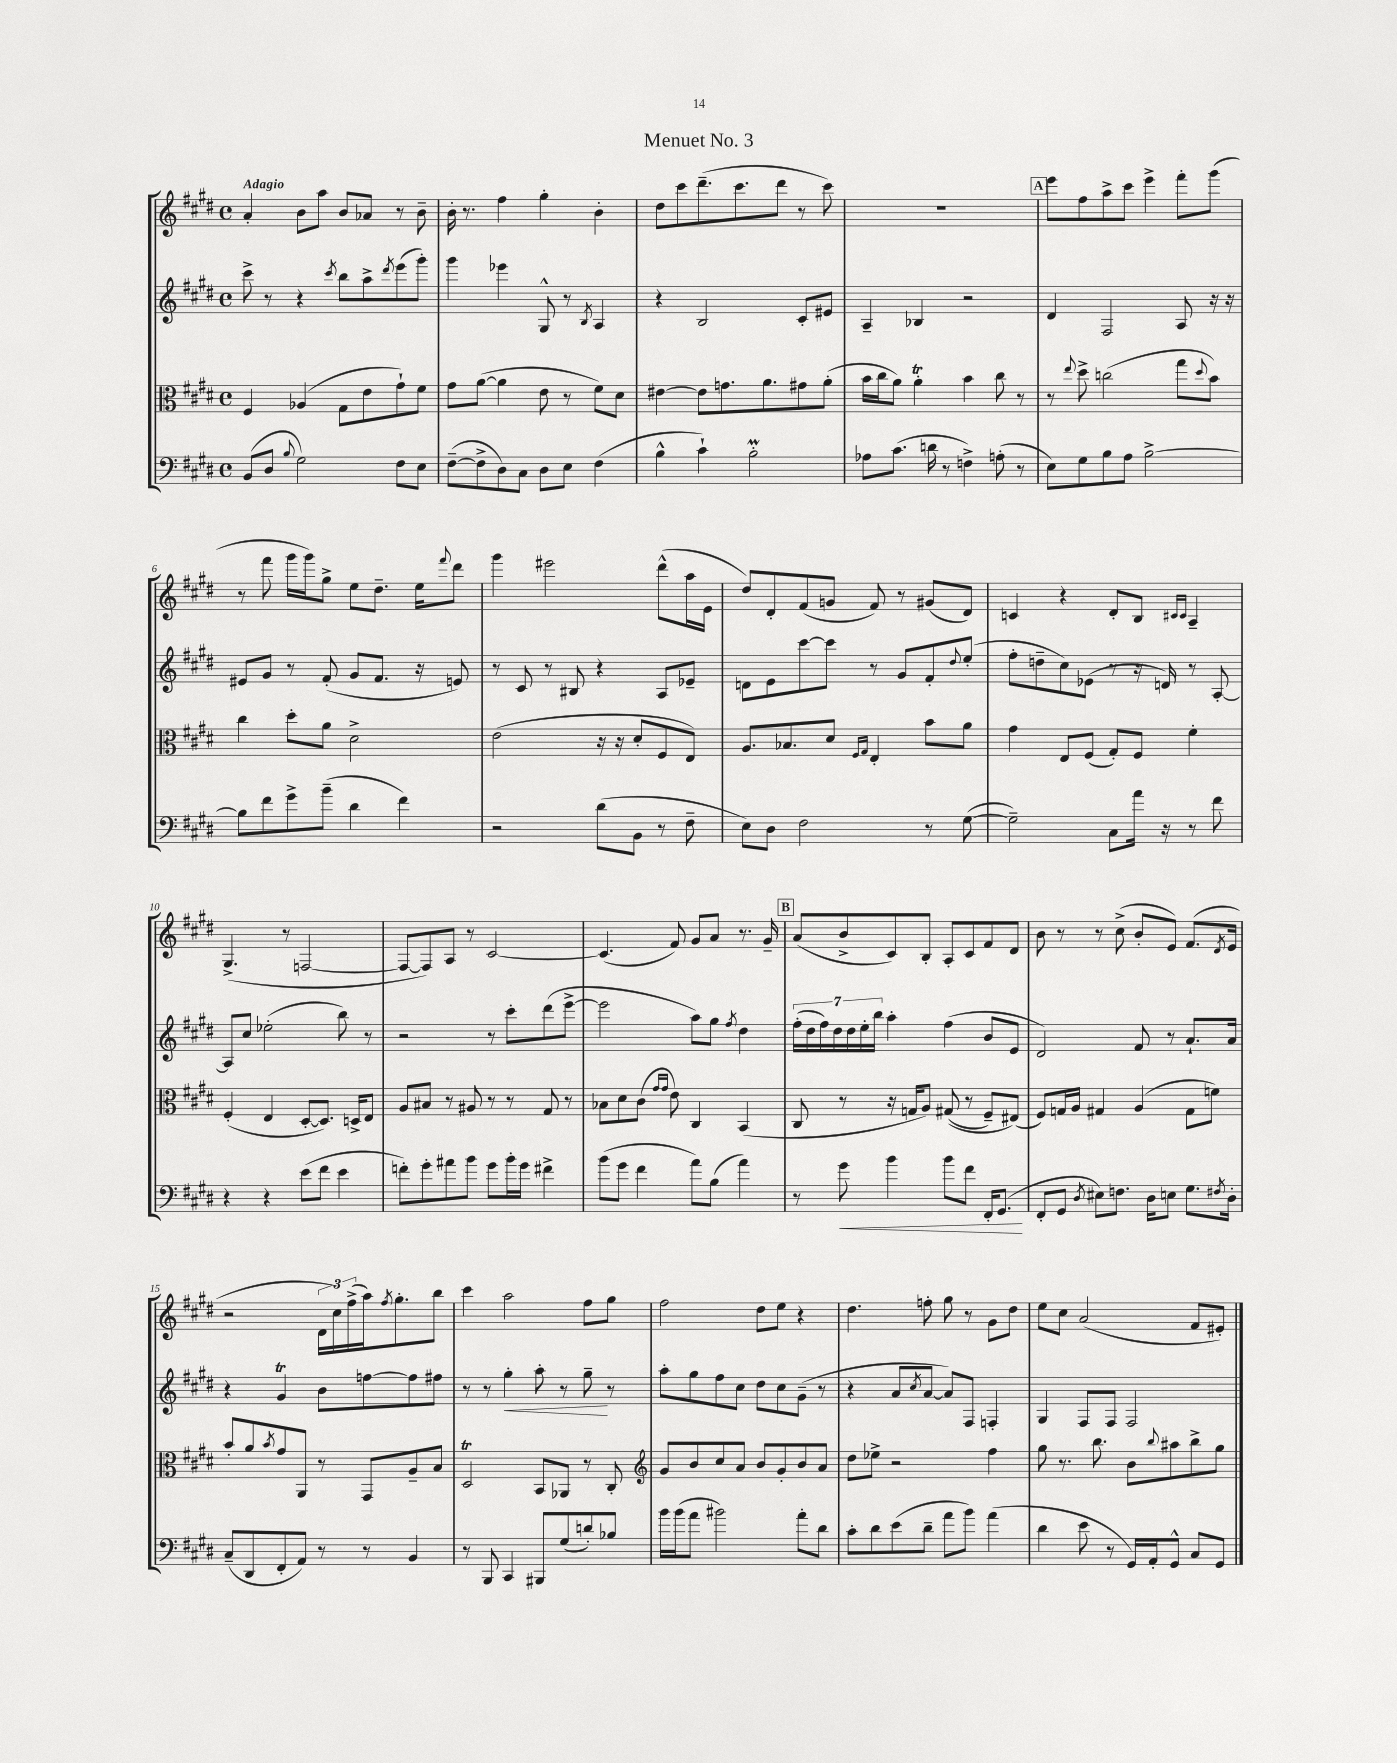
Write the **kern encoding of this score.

**kern	**dynam	**kern	**kern	**dynam	**kern
*part4	*part4	*part3	*part2	*part2	*part1
*staff4	*staff4	*staff3	*staff2	*staff2	*staff1
*clefF4	*	*clefC3	*clefG2	*	*clefG2
*k[f#c#g#d#]	*	*k[f#c#g#d#]	*k[f#c#g#d#]	*	*k[f#c#g#d#]
*M4/4	*	*M4/4	*M4/4	*	*M4/4
*met(c)	*	*met(c)	*met(c)	*	*met(c)
=1	=1	=1	=1	=1	=1
!	!	!	!	!	!LO:TX:a:B:t=Adagio
(8BB/L	.	4F#/	8ccc#^\	.	4a'/
8D#/J	.	.	8r	.	.
8qqB/	.	.	.	.	.
2G#\)	.	(4A-X/	4r	.	8b\L
.	.	.	.	.	8aa\J
.	.	.	8qccc#/	.	.
.	.	8G#\L	8bb\L	.	8b/L
.	.	8e\	8aa^\	.	8a-X/J
.	.	.	8qddd#/	.	.
8F#\L	.	8g#`\)	(8eee\	.	8r
8E\J	.	8f#\J	8ggg#'\J)	.	8b~\
=2	=2	=2	=2	=2	=2
([8F#~\L	.	8g#\L	4ggg#\	.	16b'\
.	.	.	.	.	8.r
8F#^\]	.	([8a\J	.	.	.
8D#\)	.	4a\]	4eee-X\	.	4ff#\
8C#\J	.	.	.	.	.
8D#\L	.	8e\	8G#^^/	.	4gg#'\
8E\J	.	8r	8r	.	.
.	.	.	8qB/	.	.
(4F#\	.	8f#\L)	4A/	.	4b'\
.	.	8d#\J	.	.	.
=3	=3	=3	=3	=3	=3
4B^^\	.	[4e#X\	4r	.	8dd#\L
.	.	.	.	.	8ccc#\
4c#`\)	.	8e#\L]	2B/	.	(8.ddd#~\
.	.	8.gn\	.	.	.
.	.	.	.	.	8.ccc#\
2BM'\	.	.	.	.	.
.	.	8.a\	.	.	.
.	.	.	.	.	8ddd#\J
.	.	8g#X\	8c#'/L	.	8r
.	.	(8a'\J	8e#X/J	.	8ccc#\)
=4	=4	=4	=4	=4	=4
8A-X\L	.	16b\LL	4A~/	.	1r
.	.	16cc#\J	.	.	.
(8.c#\J	.	8a\J)	.	.	.
.	.	4aT'\	4B-X/	.	.
16dn\	.	.	.	.	.
8r	.	.	.	.	.
4Fn^\)	.	4b\	2r	.	.
(8An'\	.	8cc#\	.	.	.
8r	.	8r	.	.	.
!!LO:REH:place=s1:t=A
=5	=5	=5	=5	=5	=5
8E\L)	.	8r	4d#/	.	8eee\L
.	.	8qqee/	.	.	.
8G#\	.	8dd#^\	.	.	8ff#\
8B\	.	(2ccn\	2F#/	.	8aa^\
8A\J	.	.	.	.	8ccc#\J
[2B^\	.	.	.	.	4eee^\
.	.	8gg#\L	8A/	.	8fff#'\L
.	.	8qqdd#/	.	.	.
.	.	8b\J)	16r	.	(8ggg#\J
.	.	.	16r	.	.
!!LO:LB:g=z
=6	=6	=6	=6	=6	=6
8B\L]	.	4cc#\	8e#X/L	.	8r
8f#\	.	.	8g#/J	.	8fff#\
8g#^\	.	8dd#'\L	8r	.	16ggg#\LL
.	.	.	.	.	16ggg#\J)
(8b~\J	.	8a\J	(8f#'/	.	8gg#^\J
4d#\	.	2d#^\	8g#/L	.	8ee\L
.	.	.	8.f#/J	.	8.dd#~\J
4f#\)	.	.	.	.	.
.	.	.	16r	.	16ee\KL
.	.	.	.	.	8qqfff#/
.	.	.	8en/)	.	8ddd#\J
=7	=7	=7	=7	=7	=7
2r	.	(2e\	8r	.	4ggg#\
.	.	.	8c#/	.	.
.	.	.	8r	.	2eee#X\
.	.	.	8B#X/	.	.
(8d#\L	.	16r	4r	.	.
.	.	16r	.	.	.
8BB\J	.	8d#'/L	.	.	.
8r	.	8F#/	8A/L	.	(8ddd#^^\L
8F#~\	.	8E/J)	8e-X~/J	.	16aa\L
.	.	.	.	.	16e\JJ
=8	=8	=8	=8	=8	=8
8E\L)	.	8.A/L	8dn\L	.	8dd#/L)
8D#\J	.	.	8e\	.	8d#'/
.	.	8.B-X/	.	.	.
2F#\	.	.	[8ccc#\	.	(8f#/
.	.	8d#/J	8ccc#\J]	.	8gn/J
.	.	16qqF#/LL	.	.	.
.	.	16qqG#/JJ	.	.	.
.	.	4E'/	8r	.	8f#/)
.	.	.	8g#/L	.	8r
8r	.	8b\L	8f#'/	.	(8g#X/L
.	.	.	8qqdd#/	.	.
([8G#\	.	8a\J	(8ee'/J	.	8d#/J)
=9	=9	=9	=9	=9	=9
2G#~\])	.	4g#\	8ff#'\L	.	4cn/
.	.	.	8ddn~\	.	.
.	.	8E/L	8cc#\)	.	4r
.	.	(8F#/J	(8e-X\J	.	.
8C#\L	.	8G#'/L)	8r	.	8d#'/L
16a\Jk	.	8F#/J	16r	.	8B/J
16r	.	.	16dn/)	.	.
.	.	.	.	.	16qqc#X/LL
.	.	.	.	.	16qqc#/JJ
8r	.	4f#'\	8r	.	4A~/
8f#\	.	.	[8A'/	.	.
!!LO:LB:g=z
=10	=10	=10	=10	=10	=10
4r	.	(4F#'/	8A/L]	.	(4.G#^/
.	.	.	8cc#/J	.	.
4r	.	4E/	(2ee-X'\	.	.
.	.	.	.	.	8r
(8e\L	.	[8D#'/L	.	.	[2Fn/
8f#\J	.	8.D#/J])	.	.	.
4e\	.	.	8bb\)	.	.
.	.	16Dn^/KL	.	.	.
.	.	8E/J	8r	.	.
=11	=11	=11	=11	=11	=11
8fn'\L)	.	8A/L	2r	.	8F/L_
8g#'\	.	8B#X/J	.	.	8F/])
8a#X\	.	8r	.	.	8A/J
8b\J	.	8A#X/	.	.	8r
8g#\L	.	8r	8r	.	[2c#/
16b'\L	.	8r	8ccc#'\L	.	.
16g#\JJ	.	.	.	.	.
4f#X^\	.	8G#/	(8ddd#\	.	.
.	.	8r	[8eee^\J	.	.
=12	=12	=12	=12	=12	=12
(8b\L	.	8B-X\L	2eee\]	.	(4.c#/]
8g#\J	.	8d#\	.	.	.
4f#\	.	(8c#\J	.	.	.
.	.	16qqg#/LL	.	.	.
.	.	16qqg#/JJ	.	.	.
.	.	8e\)	.	.	8f#/)
8a\L)	.	4C#/	8aa\L)	.	8g#/L
(8B\J	.	.	8gg#\J	.	8a/J
.	.	.	8qff#/	.	.
4a\)	.	(4BB/	4dd#\	.	8.r
.	.	.	.	.	16g#~/
!!LO:REH:place=s1:t=B
=13	=13	=13	=13	=13	=13
8r	.	8C#/	(28ff#'\LL	.	(8a/L
.	.	.	28dd#\	.	.
.	.	.	28ff#\)	.	.
.	.	.	28dd#\	.	.
!	!LO:HP:b	!	!	!	!
8g#\	<	8r	.	.	8b^/
.	.	.	28dd#\	.	.
.	.	.	28ee'\	.	.
.	.	.	28bb\JJ	.	.
4b\	.	16r	4aa'\	.	8c#/)
.	.	16Gn/KL	.	.	.
.	.	8A/J)	.	.	8B'/J
8b\L	.	((8G#X/	(4ff#\	.	8A'/L
8f#\J	.	8r	.	.	8c#/
16FF#'/KL	.	8F#~/L)	8b/L	.	8f#/
(8.GG#/J	.	.	.	.	.
.	.	(8E#X/J)	8e/J	.	8d#/J
.	[	.	.	.	.
=14	=14	=14	=14	=14	=14
8FF#'/L	.	8F#/L)	2d#/)	.	8b\
8GG#/J	.	16Gn/L	.	.	8r
.	.	16A/JJ	.	.	.
8qD#/	.	.	.	.	.
8E#X\L)	.	4G#X/	.	.	8r
8.Fn\J	.	.	.	.	(8cc#^\
.	.	(4A/	8f#/	.	8b'/L
16D#\KL	.	.	.	.	.
8En\J	.	.	8r	.	8e/J)
8.G#\L	.	8G#\L	8.a`/L	.	(8.f#/L
.	.	8fn\J)	.	.	.
8qF#X/	.	.	.	.	8qd#/
16D#'\Jk	.	.	16a/Jk	.	16e/Jk
!!LO:LB:g=z
=15	=15	=15	=15	=15	=15
(8C#~/L	.	8b'/L	4r	.	2r
8DD#/	.	8a/	.	.	.
.	.	8qb/	.	.	.
8FF#'/	.	8g#/	4g#t/	.	.
8AA/J)	.	8AA/J	.	.	.
8r	.	8r	8b\L	.	24d#\LL
.	.	.	.	.	24cc#\)
.	.	.	.	.	(24ff#^\
8r	.	8GG#/L	[8ffn\	.	16aa\J)
.	.	.	.	.	8qff#/
.	.	.	.	.	8.gg#'\
4BB/	.	8A~/	8ff\]	.	.
.	.	8B/J	8ff#X\J	.	8bb\J
=16	=16	=16	=16	=16	=16
8r	.	2D#t/	8r	.	4ccc#\
8BBB/	.	.	8r	.	.
!	!	!	!	!LO:HP:b	!
4CC#/	.	.	4gg#'\	<	2aa\
8BBB#X/L	.	8BB/L	8aa'\	.	.
(8G#/	.	8AA-X/J	8r	.	.
8dn'/)	.	8r	8gg#~\	.	8ff#\L
8B-X/J	.	8C#'/	8r	[	8gg#\J
=17	=17	=17	=17	=17	=17
*	*	*clefG2	*	*	*
16b\LL	.	8g#/L	8aa'\L	.	2ff#\
(16b\J	.	.	.	.	.
8a\J	.	8b/	8gg#\	.	.
2b#X\)	.	8cc#/	8ff#\	.	.
.	.	8a/J	8cc#\J	.	.
.	.	8b/L	8dd#\L	.	8dd#\L
.	.	8g#'/	8cc#\	.	8ee\J
8a'\L	.	8b/	(8g#~\J	.	4r
8d#\J	.	8a/J	8r	.	.
=18	=18	=18	=18	=18	=18
8c#'\L	.	8dd#\L	4r	.	4.dd#\
8d#\	.	8ee-X^\J	.	.	.
(8e\	.	2r	8a/L	.	.
.	.	.	8qcc#/	.	.
8d#~\J	.	.	[8a/J	.	8ffn'\
8a\L	.	.	8a/L])	.	8gg#\
8b\J)	.	.	8F#/J	.	8r
(4a\	.	4ff#\	4Fn'/	.	8g#\L
.	.	.	.	.	8dd#\J
=19	=19	=19	=19	=19	=19
4d#\	.	8gg#\	4G#/	.	8ee\L
.	.	8.r	.	.	8cc#\J
8e\	.	.	8F#/L	.	(2a/
.	.	8.bb\	.	.	.
8r	.	.	8F#/J	.	.
16GG#/LL)	.	8b\L	2F#/	.	.
16AA'/J	.	.	.	.	.
.	.	8qqbb/	.	.	.
8GG#^^/J	.	8aa#X\	.	.	.
8C#/L	.	8bb^\	.	.	8f#/L
8GG#/J	.	8gg#\J	.	.	8e#X'/J)
==	==	==	==	==	==
*-	*-	*-	*-	*-	*-
